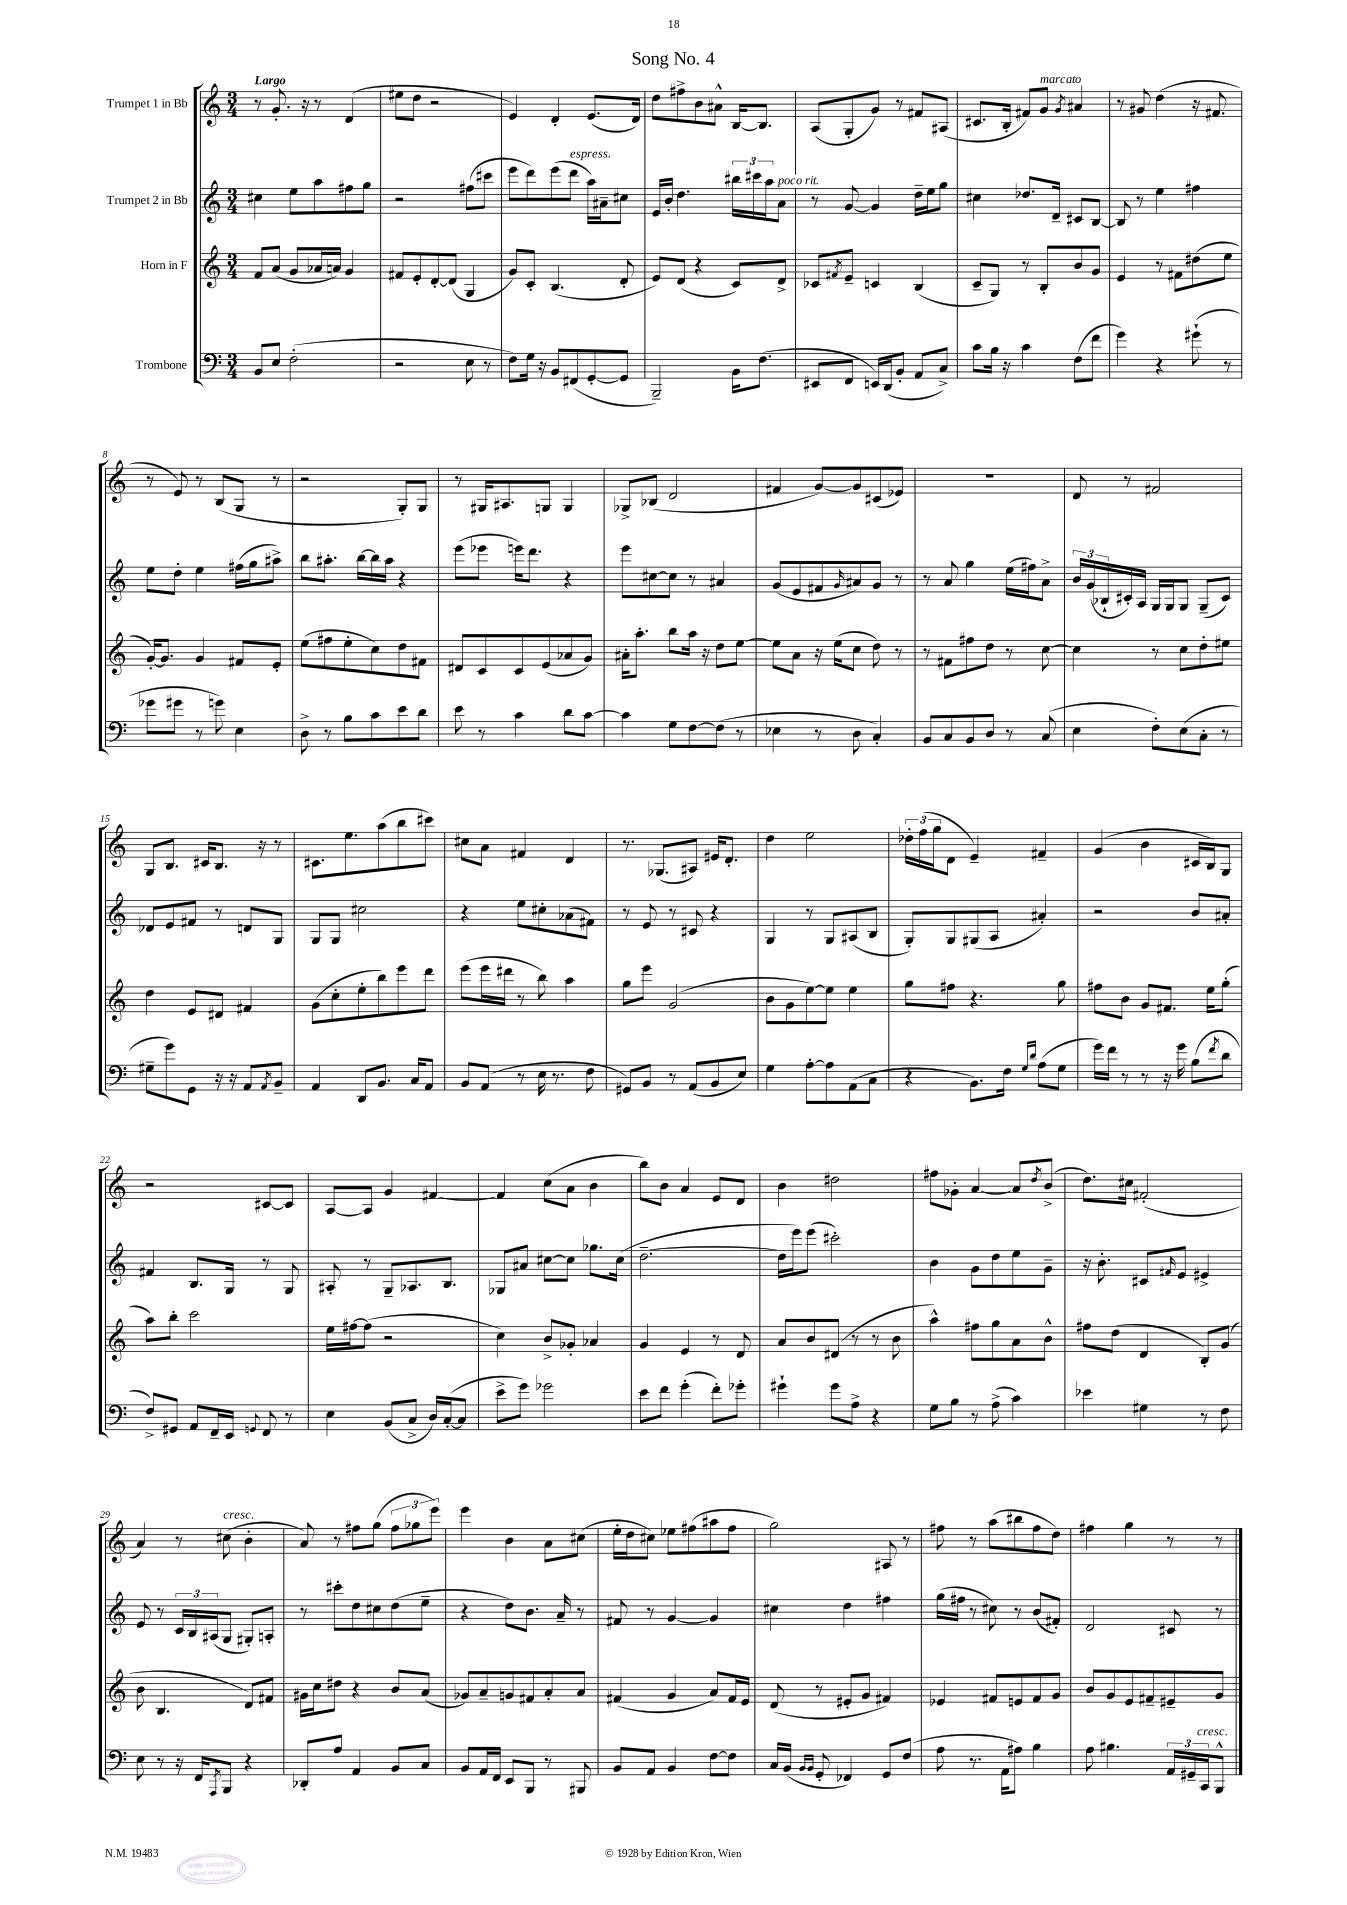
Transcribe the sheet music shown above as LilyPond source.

\header { title = "Song No. 4" }
<<
\new StaffGroup <<
\new Staff = "s0" \with { instrumentName = "Trumpet 1 in Bb" } {
    \clef treble \key c \major \numericTimeSignature \time 3/4 \tempo "Largo"
    r8 g'8.-. r16 r8 d'4( |
    eis''8 d''8 r2 |
    e'4) d'4-. e'8.( d'16) |
    d''8 fis''8-> b'8 ais'8-^ b16~ b8. |
    a8( g8-. g'8) r8 fis'8 ais8( |
    cis'8. b16-. fis'8) g'8^\markup { \italic "marcato" } \acciaccatura { g'8 } ais'4 |
    r8 gis'8 d''4( r16 fis'8. |
    r8 e'8) r8 b8( g8 r8 |
    r2 g8-.) g8 |
    r8 gis16 ais8. g8 g4 |
    ges8-> bes8( d'2 |
    fis'4 g'8~) g'8 cis'8( ees'8) |
    R2. |
    d'8 r8 fis'2 |
    g8 b8. cis'16 b8. r16 r8 |
    cis'8. e''8. a''8( b''8 cis'''8) |
    cis''8 a'8 fis'4 d'4 |
    r8. ges8.( ais8) eis'16 d'8.-. |
    d''4 e''2 |
    \tuplet 3/2 { des''16-. f''16( g''16 } d'8 e'4--) fis'4-- |
    g'4( b'4 cis'16 b16) g8 |
    r2 cis'8~ cis'8 |
    a8~ a8 g'4 fis'4~ |
    fis'4 c''8( a'8 b'4 |
    b''8) b'8 a'4 e'8 d'8 |
    b'4 dis''2 |
    fis''8 ges'8-. a'4~ a'8 \acciaccatura { d''8 } b'8->( |
    d''8.) cis''16 fis'2-.( |
    a'4) r8 cis''8^\markup { \italic "cresc." }( b'4-. |
    a'8) r8 fis''8 g''8( \tuplet 3/2 { fis''8 ges''8 e'''8) } |
    e'''4 b'4 a'8 cis''8( |
    e''16-. d''16 cis''8) ees''8 fis''8( ais''8 fis''8 |
    g''2) ais8 r8 |
    fis''8 r8 a''8( bis''8 fis''8 d''8) |
    fis''4 g''4 r8 r8 \bar "|." |
}
\new Staff = "s1" \with { instrumentName = "Trumpet 2 in Bb" } {
    \clef treble \key c \major \numericTimeSignature \time 3/4
    cis''4 e''8 a''8 fis''8 g''8 |
    r2 fis''8( cis'''8 |
    e'''8 d'''8) e'''8( d'''8^\markup { \italic "espress." } a''16) ais'16-- cis''8 |
    e'16 b'16-. d''4. \tuplet 3/2 { bis''16 cis'''16 a''16 } a'8^\markup { \italic "poco rit." } |
    r8 g'8~ g'4 d''16-- e''16 g''8 |
    cis''4 des''8. d'16-- cis'8 b8~ |
    b8 r8 e''4 fis''4 |
    e''8 d''8-. e''4 fis''16( g''16 ais''8->) |
    b''8 ais''8.-. b''16~ b''16 ais''16 r4 |
    e'''8( ees'''8 e'''16) d'''8. r4 |
    e'''8 cis''8~ cis''8 r8 ais'4 |
    g'8( e'8 fis'8 \grace { g'16 } ais'8) g'8 r8 |
    r8 a'8 g''4 e''16( fis''16) a'8-> |
    \tuplet 3/2 { b'16 g'16( bes16-! } cis'16-.) a16 g16 g16 g8 g8--( cis'8) |
    des'8 e'8 fis'8 r8 d'8 g8 |
    g8 g8 cis''2 |
    r4 e''8 cis''8-. aes'8( fis'8) |
    r8 e'8 r8 cis'8 r4 |
    g4 r8 g8 ais8( b8 |
    g8-.) g8 gis8( a8 ais'4-.) |
    r2 b'8 ais'8-. |
    fis'4 b8. g16 r8 g8 |
    ais8-. r8 g8-- aes8. b8. |
    ges8 ais'8 cis''8~ cis''8 ges''8. cis''16( |
    d''2.~-- |
    d''16 e'''16) e'''8( cis'''2-.) |
    b'4 g'8 d''8 e''8 g'8-- |
    r16 b'8.-. cis'8 \grace { fis'16 } e'8 eis'4-> |
    e'8 r8 \tuplet 3/2 { c'16 b16 ais16( } g8 gis8-.) a8-. |
    r8 cis'''8-. d''8 cis''8 d''8( e''8-- |
    r4 d''8) b'8. a'16-- r8 |
    fis'8 r8 g'4~ g'4 |
    cis''4 d''4 fis''4 |
    g''16( fis''16 r8 cis''8) r8 b'8( fis'8-.) |
    d'2 cis'8 r8 \bar "|." |
}
\new Staff = "s2" \with { instrumentName = "Horn in F" } {
    \clef treble \key c \major \numericTimeSignature \time 3/4
    f'8 a'8( g'8 aes'16 a'16) g'4 |
    fis'8 e'8-. d'8~-. d'8( g4 |
    g'8) c'8-. b4.( d'8-. |
    e'8) d'8( r4 c'8) d'8-> |
    ces'8 \acciaccatura { fis'8 } e'8-- c'4 b4( |
    c'8-- g8) r8 b8-. b'8 g'8 |
    e'4 r8 fis'8 dis''8( e''8 |
    g'16~-.) g'8. g'4 fis'8 e'8-. |
    e''8( fis''8 e''8-. c''8) d''8 fis'8 |
    dis'8 c'8 c'8 e'8( aes'8 g'8) |
    ais'16-. a''8.-. b''8 a''16 r16 d''8 e''8~ |
    e''8 a'8 r16 e''16( c''8 d''8) r8 |
    r8 fis'8 fis''8 d''8 r8 c''8~ |
    c''4 r8 c''8 d''8-. eis''8 |
    d''4 e'8 dis'8 fis'4 |
    g'8( c''8-. e''8-. b''8) e'''8 d'''8 |
    e'''8( e'''16 dis'''16 r8 b''8) a''4 |
    g''8 e'''8 g'2( |
    b'8 g'8 e''8~) e''8 e''4 |
    g''8 fis''8 r4. g''8 |
    fis''8 b'8 g'8 fis'8. e''16 g''8-.( |
    a''8) b''8-. c'''2 |
    e''16 fis''16~ fis''8( r2 |
    c''4) b'8-> ges'8-. aes'4 |
    g'4 e'4 r8 d'8 |
    a'8 b'8 dis'8( r8 r8 b'8 |
    a''4-^) fis''8 g''8 a'8 b'8-^ |
    fis''8 d''8( d'4 b8-.) g'8( |
    b'8 b4. d'8) fis'8 |
    gis'16 c''16 dis''8 r4 b'8 a'8( |
    ges'8) a'8-- g'8 fis'8 a'8-. a'8 |
    fis'4( g'4 a'8) fis'16 e'16 |
    d'8( r8 eis'8-. g'8 fis'4) |
    ees'4 fis'8 e'8 fis'8 g'8 |
    b'8 g'8 e'8 fis'8-- eis'8-- g'8 \bar "|." |
}
\new Staff = "s3" \with { instrumentName = "Trombone" } {
    \clef bass \key c \major \numericTimeSignature \time 3/4
    b,8 e8 f2-.( |
    r2 e8 r8 |
    f8) g16 r16 b,8 fis,8( g,8~-. g,8 |
    b,,2--) b,16 f8.( |
    eis,8 f,8 e,16) d,16( b,8-. a,8 c8->) |
    c'8 b16 r16 c'4 f8( f'8 |
    g'4) r4 gis'8-!( r8 |
    ges'8 gis'8 r8 g'8) e4 |
    d8-> r8 b8 c'8 e'8 d'8 |
    e'8 r8 c'4 d'8 c'8~ |
    c'4 g8 f8~ f8( r8 |
    ees4 r8 d8 c4-.) |
    b,8 c8 b,8 d8 r8 c8( |
    e4 f8-.) e8( c8-. r8 |
    gis8-- g'8) g,8 r16 r16 a,8 \acciaccatura { a,8 } b,8-- |
    a,4 d,8 b,8. c16 a,8 |
    b,8 a,8( r8 e16 r8. f8 |
    gis,8) b,8 r8 a,8( b,8 e8) |
    g4 a8~-. a8 a,8( c8 |
    r4 b,8.) f16 \grace { g16 d'16 } a8( g8 |
    g'16) f'16 r8 r8 r16 g'16 b8( \acciaccatura { f'8 } d'8 |
    f8->) gis,8 a,8 f,16-- e,16 \appoggiatura { g,8 } f,8 r8 |
    e4 b,8( c8-> d16) c16~-.( c8 |
    e'8-> g'8) ges'2 |
    e'8 f'8 g'4-.( f'8-.) ges'8-. |
    gis'4-! gis'8 a8-> r4 |
    g8 b8 r8 a8->( c'4) |
    ees'4 gis4 r8 f8 |
    e8 r8 r16 f,16 \acciaccatura { a,,8 } b,,8 r4 |
    des,8-. a8 a,4 b,8 c8 |
    b,8 a,16 f,16 e,8 b,,8 r8 bis,,8 |
    b,8 a,8 b,4 f8~ f8 |
    c16 b,16( \grace { b,16 b,16 } g,8-. fes,4) g,8 f8( |
    a8 r8. a,16 ais8) b4 |
    a8 bis4. \tuplet 3/2 { a,16 gis,16-- c,16^\markup { \italic "cresc." } } b,,8-^ \bar "|." |
}
>>
>>
